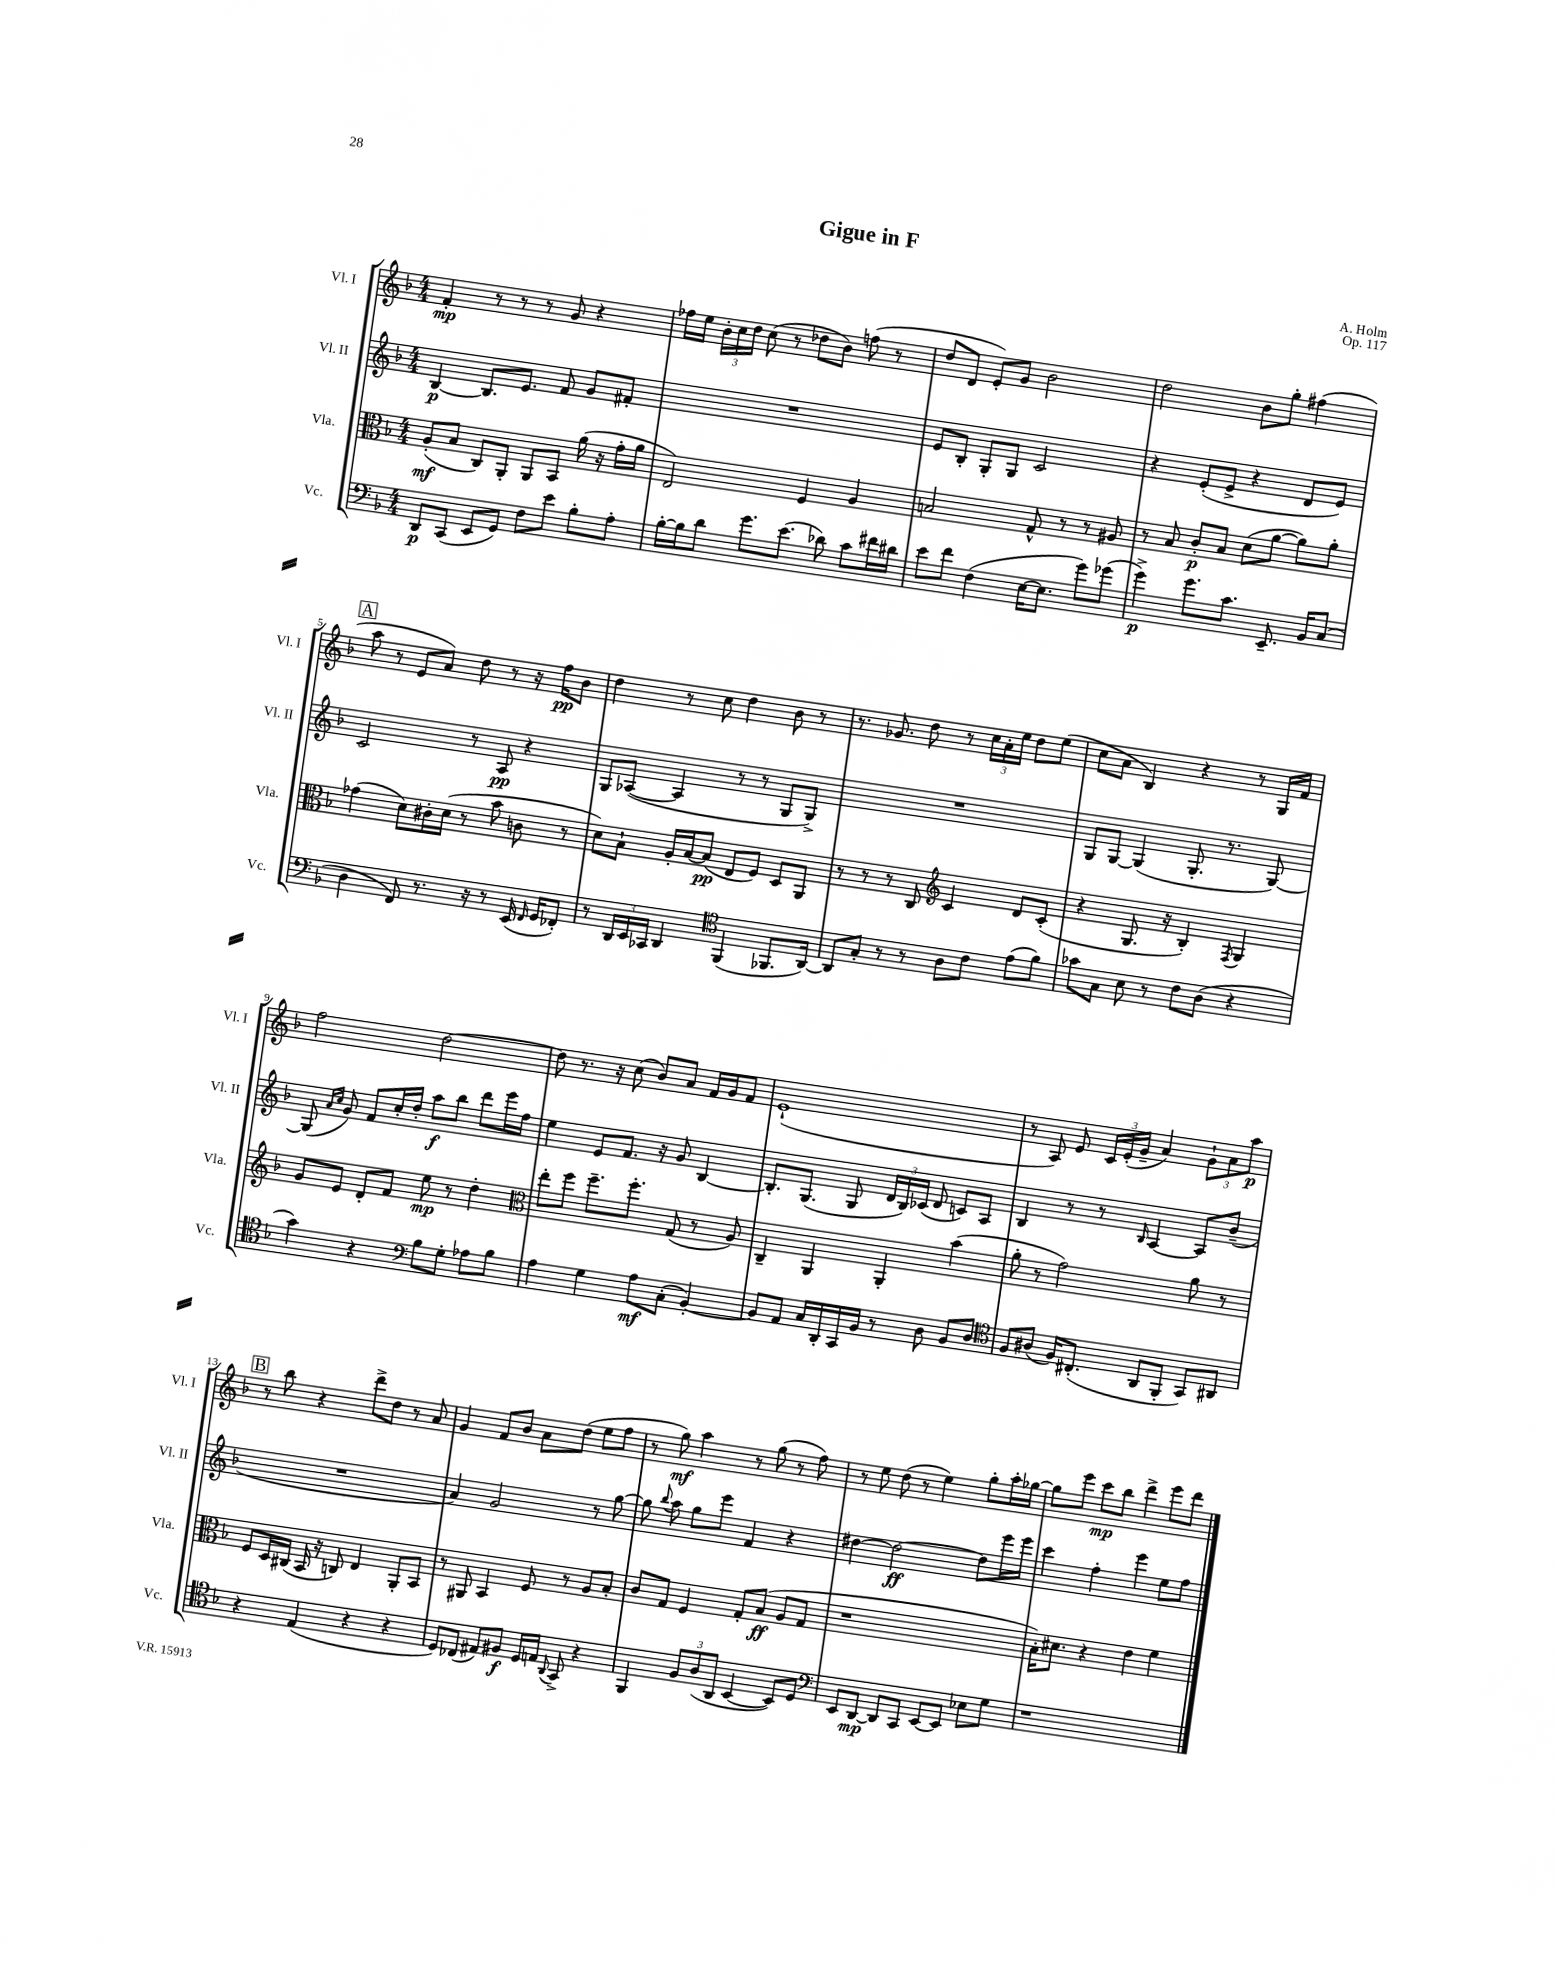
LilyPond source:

\header { title = "Gigue in F" composer = "A. Holm" opus = "Op. 117" }
<<
\new StaffGroup <<
\new Staff = "s0" \with { instrumentName = "Vl. I" shortInstrumentName = "Vl. I" } {
    \clef treble \key f \major \numericTimeSignature \time 4/4
    \autoBeamOff f'4-.\mp r8 r8 r8 g'8 r4 |
    fes''16[ e''16] \tuplet 3/2 { bes'16[-. c''16 d''16] } c''8( r8 des''8[ bes'8]) f''8( r8 |
    d''8[ d'8] e'8[-.) g'8] bes'2 |
    d''2 bes'8[ g''8]-. fis''4( |
    \mark \markup { \box "A" } a''8 r8 e'8[ a'8]) d''8 r8 r16 f''16[\pp bes'8] |
    d''4 r8 c''8 d''4 bes'8 r8 |
    r8. ges'8. d''8 r8 \tuplet 3/2 { c''16[ a'16-. e''16] } d''8[ e''8]( |
    c''8[ a'8] bes4) r4 r8 g16[ f'16] |
    f''2 d''2~ |
    d''8 r8. r16 c''8( bes'8[) a'8] f'16[ g'16 f'8] |
    e'1-!( |
    r8 a8) e'8 \tuplet 3/2 { c'16[ e'16-.( g'16]-- } a'4) \tuplet 3/2 { g'8[-! a'8 a''8]\p } |
    \mark \markup { \box "B" } r8 bes''8 r4 d'''8[-> d''8] r8 a'8 |
    g'4 f'8[ bes'8] a'8[ d''8]( e''8[ f''8] |
    r8 g''8\mf) a''4 r8 g''8( r8 f''8) |
    r8 e''8 d''8( r8 e''4) g''8[-. a''16-. ges''16]~ |
    ges''8[ e'''8] c'''8[\mp bes''8] d'''4-> e'''8[ d'''8] \bar "|." |
}
\new Staff = "s1" \with { instrumentName = "Vl. II" shortInstrumentName = "Vl. II" } {
    \clef treble \key f \major \numericTimeSignature \time 4/4
    \autoBeamOff bes4~\p bes8.[ e'8.] f'8 g'8[ fis'8]-. |
    R1 |
    e'8[ bes8]-. g8[-. g8] c'2 |
    r4 e'8[-.( e'8]-> r4 d'8[ e'8]) |
    \mark \markup { \box "A" } c'2 r8 a8\pp r4 |
    g8[ aes8]~( aes4 r8 r8 g8[ g8]->) |
    R1 |
    g8[ g8]~ g4( g8.-. r8. g8~) |
    g8( \grace { a'16[ c''16] } g'8) f'8[ c''16-. d''16]-. a''8[\f bes''8] d'''8[ e'''16 f''16] |
    e''4 e'8[ f'8.] r16 g'8 bes4~ |
    bes8.[-. g8.]( g8 \tuplet 3/2 { d'16[ bes16) ces'16]( } d'8 c'8[) a8] |
    bes4 r8 r8 \grace { bes16 } a4~ a8[ bes'8]--( |
    \mark \markup { \box "B" } R1 |
    a'4) g'2 r8 g''8~ |
    g''8 \appoggiatura { bes''8 } a''8 g''8[ e'''8] f'4 r4 |
    dis''4~ dis''2~\ff dis''8[ e'''16 e'''16] |
    c'''4 f''4-. e'''4 e''8[ f''8] \bar "|." |
}
\new Staff = "s2" \with { instrumentName = "Vla." shortInstrumentName = "Vla." } {
    \clef alto \key f \major \numericTimeSignature \time 4/4
    \autoBeamOff a8[-.\mf( bes8] c8[) a,8]-. a,8[ bes,8] a'16( r16 g'16[-. a'16] |
    e2) f4 a4 |
    b2 g8-^ r8 r8 ais8 |
    r8 bes8 c'8[-.\p bes8] d'8[( a'8]~ a'8[) a'8]-. |
    \mark \markup { \box "A" } ges'4( d'8[) cis'16-. d'16]( r8 bes'8 c'8 r8 |
    d'8[) bes8]-! a16[-. bes16~ bes8]\pp( e8[ f8]) d8[ a,8] |
    r8 r8 r8 c8 \clef treble c'4 d'8[ c'8]-.( |
    r4 g8. r16 bes4-.) \acciaccatura { f8 } g4 |
    g'8[ e'8] d'8[-. f'8] e''8\mp r8 d''4-. |
    \clef alto e''8[-. f''8] f''8.[-- f''8.]-. g8( r8 a8) |
    c4-- a,4 a,4-. bes'4( |
    a'8-. r8 g'2) a'8 r8 |
    \mark \markup { \box "B" } f8[ d16 cis16]( bes,16 r16 c8) e4 a,8[-. bes,8] |
    r8 ais,8 bes,4 f8 r8 a8[ bes8]-. |
    c'8[ g8] f4 g8[-. bes8]\ff( a8[ g8] |
    r1 |
    bes16[-.) dis'8.] r4 e'4 f'4 \bar "|." |
}
\new Staff = "s3" \with { instrumentName = "Vc." shortInstrumentName = "Vc." } {
    \clef bass \key f \major \numericTimeSignature \time 4/4
    \autoBeamOff d,8[\p c,8]( e,8[ g,8]) f8[ e'8] bes8[-. a8]-. |
    bes16[~-. bes16 d'8] g'8.[ e'8.]( des'8) c'8[ fis'16 dis'16] |
    e'8[ f'8] f4( e16[~ e8.] g'8[) ges'8]( |
    g'4->\p) g'8.[ c'8.] e,8.-- bes,16[ c8]( |
    \mark \markup { \box "A" } d4 f,8) r8. r16 r8 e,16( \grace { f,16 } g,16[ fes,8]-.) |
    r8 \tuplet 3/2 { d,16[ e,16 ces,16] } d,4 \clef tenor f,4( fes,8.[ a,16]~) |
    a,8[ g8]-. r8 r8 a8[ c'8] e'8[( f'8]) |
    ges'8[ g8] bes8 r8 c'8[ a8]( r4 |
    g'4) r4 \clef bass bes8[ g8]-. aes8[ bes8] |
    a4 g4 a8[\mf c8]-.( bes,4~-.) |
    bes,8[ a,8] c16[ d,16-. c,16 bes,16] r8 d8 bes,8[ d8] |
    \clef tenor f8[ ais8]( f16[) cis8.]-.( a,8[ f,8]-. g,8[) ais,8] |
    \mark \markup { \box "B" } r4 e4( r4 r4 |
    d8[) ces8]( eis8[) fis8]\f d16[ e16] \appoggiatura { a,8 } g,8-> r4 |
    f,4 \tuplet 3/2 { f8[ a8( a,8] } bes,4~ bes,8[) d8] |
    \clef bass e,8[ d,8]~\mp d,8[ c,8] e,8[~ e,8] ees8[ g8] |
    r1 \bar "|." |
}
>>
>>
